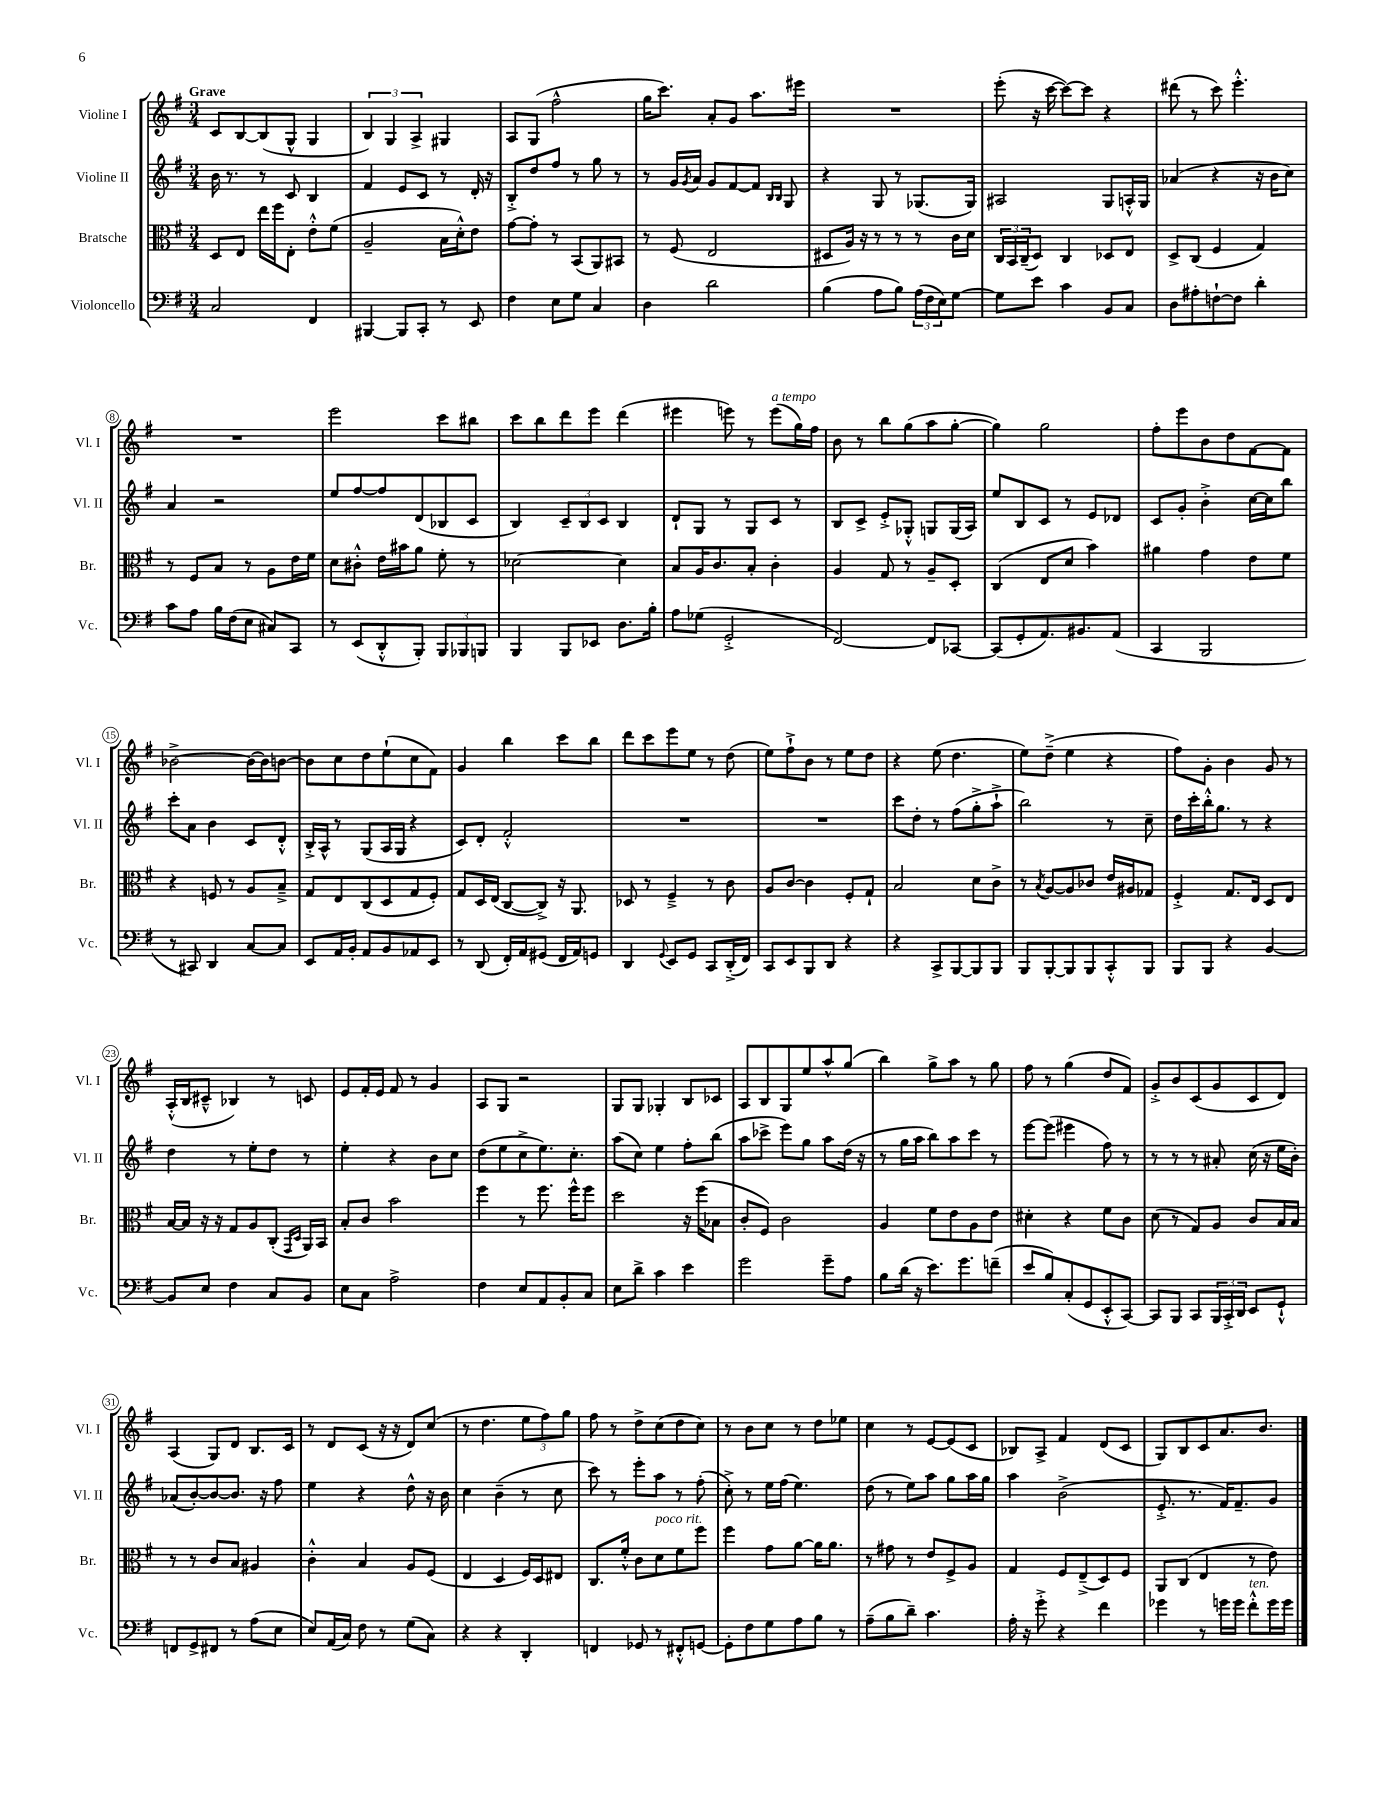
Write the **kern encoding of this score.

**kern	**kern	**kern	**kern
*part4	*part3	*part2	*part1
*staff4	*staff3	*staff2	*staff1
*I"Violoncello	*I"Bratsche	*I"Violine II	*I"Violine I
*I'Vc.	*I'Br.	*I'Vl. II	*I'Vl. I
*clefF4	*clefC3	*clefG2	*clefG2
*k[f#]	*k[f#]	*k[f#]	*k[f#]
*M3/4	*M3/4	*M3/4	*M3/4
=1	=1	=1	=1
!	!	!	!LO:TX:a:B:t=Grave
2C/	8D/L	16b\	8c/L
.	.	8.r	.
.	8E/J	.	[8B/
.	16ee\LL	8r	(8B/]
.	16ff#\J	.	.
.	8E'\J	8c/	8G^^/J
4FF#/	8e'^^\L	4B/	4G/
.	(8f#\J	.	.
=2	=2	=2	=2
[4BBB#X/	2A~/	4f#/	6B/)
.	.	.	6G/
8BBB#/L]	.	8e/L	.
.	.	.	6A^/
8CC'/J	.	8c/J	.
8r	16B\LL	8r	4G#X/
.	16d'^^\J)	.	.
8EE/	8e\J	16d'/	.
.	.	16r	.
=3	=3	=3	=3
4F#\	[8g\L	8B'^/L	8A/L
.	8g'\J]	8dd/	(8G/J
8E\L	8r	8ff#/J	2ff#^^\
8G\J	(8BB/L	8r	.
4C/	8AA/)	8gg\	.
.	8BB#X/J	8r	.
=4	=4	=4	=4
4D\	8r	8r	16gg\KL
.	.	.	8.ccc\J)
.	(8F#/	16g/LL	.
.	.	8qg/	.
.	.	16a/JJ	.
2d\	2E/	8g/L	8a'/L
.	.	[8f#/	8g/J
.	.	8f#/J]	8.aa\L
.	.	16qqB/LL	.
.	.	16qqB/JJ	.
.	.	8G/	.
.	.	.	16eee#X\Jk
=5	=5	=5	=5
(4B\	8D#X/L	4r	2.r
.	16A/Jk)	.	.
.	16r	.	.
8A\L	8r	8G/	.
8B\J)	8r	8r	.
(24A\LL	8r	(8.G-X/L	.
24F#\	.	.	.
24E\J)	.	.	.
[8G\J	16c\LL	.	.
.	16d\JJ	16G-/Jk)	.
=6	=6	=6	=6
8G\L]	24C/LL	2A#X/	(8eee'\
.	24BB/	.	.
.	(24C~/J	.	.
8e\J	8D/J)	.	16r
.	.	.	[16ccc\
4c\	4C/	.	8ccc\L_)
.	.	.	8ccc\J]
8BB/L	8D-X/L	8G/L	4r
8C/J	8E/J	16An'^^/L	.
.	.	16G/JJ	.
=7	=7	=7	=7
8D\L	8D^/L	(4a-X/	(8ddd#X\
8A#X'\	(8C/J	.	8r
[8Fn`\	4F#/	4r	8ccc\)
8F\J]	.	.	4.eee'^^\
4d'\	4G/)	16r	.
.	.	16b\KL	.
.	.	8cc\J)	.
!!LO:LB:g=z
=8	=8	=8	=8
8c\L	8r	4a/	2.r
8A\J	8F#/L	.	.
16B\LL	8B/J	2r	.
(16F#\J	.	.	.
8E\J	8r	.	.
8C#X/L)	8A\L	.	.
8CC/J	16e\L	.	.
.	16f#\JJ	.	.
=9	=9	=9	=9
8r	8d\L	8ee/L	2eee\
(8EE/L	8c#X'^^\J	[8ff#/	.
8DD'^^/	16e\LL	8ff#/]	.
.	16b#X\J	.	.
8BBB'/J)	8a\J	(8d/	.
12BBB/L	8f#'\	8B-X/	8ccc\L
12BBB-X/	.	.	.
.	8r	8c/J	8bb#X\J
12BBBn/J	.	.	.
=10	=10	=10	=10
4BBB/	[2d-X\	4B/)	8ccc\L
.	.	.	8bb\
8BBB/L	.	12c~/L	8ddd\
.	.	12B/	.
8EE-X/J	.	.	8eee\J
.	.	12c/J	.
8.D\L	4d-\]	4B/	(4ddd\
16B'\Jk	.	.	.
=11	=11	=11	=11
8A\L	8B/L	8d`/L	4eee#X\
(8G-X\J	16A/K	8G/J	.
.	8.c/	.	.
2GG'^/	.	8r	8eeen\)
.	8B'/J	8G/L	8r
!	!	!	!LO:TX:a:i:t=a tempo
.	4c'\	8c/J	(8eee\L
.	.	8r	16gg\L)
.	.	.	16ff#\JJ
=12	=12	=12	=12
[2FF#/)	4A/	8B/L	8b\
.	.	8c^/J	8r
.	8G/	8e'^/L	8bb\L
.	8r	8G-X'^^/J	(8gg\
8FF#/L]	8A~/L	8Gn/L	8aa\
[8CC-X/J	8D'/J	(16G/L	[8gg'\J
.	.	16A/JJ)	.
=13	=13	=13	=13
(8CC-/L]	(4C/	8ee/L	4gg\])
8GG'/	.	8B/	.
8.AA/)	8E/L	8c/J	2gg\
.	8d/J	8r	.
8.BB#X/	.	.	.
.	4b\)	8e/L	.
(8AA/J	.	8d-X/J	.
=14	=14	=14	=14
4CC/	4a#X\	8c/L	8ff#'\L
.	.	8g'/J	8eee\
2BBB/	4g\	4b'^\	8b\
.	.	.	8dd\
.	8e\L	[16cc\LL	[8f#\
.	.	16cc\J]	.
.	8f#\J	8bb\J	8f#\J]
!!LO:LB:g=z
=15	=15	=15	=15
8r	4r	8ccc'\L	[2b-X^\
8CC#X/)	.	8a\J	.
4DD/	8Fn/	4b\	.
.	8r	.	.
[8C/L	8A/L	8c/L	16b-\LL_
.	.	.	16b-\J]
8C/J]	8B~^/J	8d'^^/J	[8bn\J
=16	=16	=16	=16
8EE/L	8G/L	16B'^/LL	8b\L]
.	.	16A^^/JJ	.
16AA/L	8E/	8r	8cc\
16BB'/JJ	.	.	.
8AA/L	(8C/	(8G/L	8dd\
8BB/	8D/	16A/L	(8ee`\
.	.	16G/JJ	.
8AA-X/	8G/	4r	8cc\
8EE/J	8F#'/J)	.	8f#\J)
=17	=17	=17	=17
8r	8G/L	8c/L)	4g/
(8DD/	16D/L	8d'/J	.
.	(16E/JJ	.	.
16FF#'/LL)	[8C/L	2f#'^^/	4bb\
16AA/J	.	.	.
(8GG#X/J	8C^/J])	.	.
16FF#/LL	16r	.	8ccc\L
16AA/J)	8.AA/	.	.
8GGn/J	.	.	8bb\J
=18	=18	=18	=18
4DD/	8D-X/	2.r	8ddd\L
.	8r	.	8ccc\
8qqGG/	.	.	.
8EE/L	4F#~^/	.	8eee\
8GG/J	.	.	8ee\J
8CC/L	8r	.	8r
(16DD'^/L	8c\	.	(8dd\
16FF#/JJ)	.	.	.
=19	=19	=19	=19
8CC/L	8A/L	2.r	8ee\L)
8EE/	[8c/J	.	8ff#`^\
8BBB/	4c\]	.	8b\J
8DD/J	.	.	8r
4r	8F#'/L	.	8ee\L
.	8G`/J	.	8dd\J
=20	=20	=20	=20
4r	2B/	8ccc\L	4r
.	.	8dd'\J	.
8CC^/L	.	8r	(8ee\
[8BBB/	.	(8ff#\L	4.dd\
8BBB/]	8d\L	8gg'^\	.
8BBB/J	8c^\J	8aa`^\J	.
=21	=21	=21	=21
8BBB/L	8r	2bb\)	8ee\L)
.	8qB/	.	.
[8BBB'/	[8A/L	.	(8dd~^\J
8BBB/]	8A/]	.	4ee\
8BBB/	8c-X/J	.	.
8CC'^^/	16e/LL	8r	4r
.	16A#X/J	.	.
8BBB/J	8G-X/J	8cc~\	.
=22	=22	=22	=22
8BBB/L	4F#'^/	16dd\LL	8ff#\L)
.	.	16ccc'\	.
8BBB/J	.	16bb'^^\J	8g'\J
.	.	8.gg\J	.
4r	8.G/L	.	4b\
.	.	8r	.
.	16E/Jk	.	.
[4BB/	8D/L	4r	8g/
.	8E/J	.	8r
!!LO:LB:g=z
=23	=23	=23	=23
8BB/L]	[16B/LL	4dd\	(16A'^^/LL
.	16B/JJ]	.	16B/J
8E/J	16r	.	8c#X~^^/J
.	16r	.	.
4F#\	8G/L	8r	4B-X/)
.	8A/	8ee'\L	.
8C/L	(8C'/J	8dd\J	8r
.	16qqGG/LL	.	.
.	16qqD/JJ	.	.
8BB/J	16AA/LL)	8r	8cn/
.	16BB/JJ	.	.
=24	=24	=24	=24
8E\L	8B'/L	4ee'\	8e/L
8C\J	8c/J	.	16f#'/L
.	.	.	16e/JJ
2A^\	2b\	4r	8f#/
.	.	.	8r
.	.	8b\L	4g/
.	.	8cc\J	.
=25	=25	=25	=25
4F#\	4ff#\	(8dd\L	8A/L
.	.	8ee\	8G/J
8E/L	8r	8cc^\	2r
8AA/	8.ff#\	8.ee\)	.
8BB'/	.	.	.
.	16ff#^^\KL	8.cc'\J	.
8C/J	8ff#\J	.	.
=26	=26	=26	=26
8E\L	2dd\	(8aa\L	8G/L
8d^\J	.	8cc\J)	8G/J
4c\	.	4ee\	4G-X'/
4e\	16r	8ff#'\L	8B/L
.	(16ff#\KL	.	.
.	8B-X\J	(8bb\J	8c-X/J
=27	=27	=27	=27
2g\	8c'/L	8aa\L	8A/L
.	8F#/J)	8ccc-X^\J	8B/
.	2c\	8eee\L)	8G/
.	.	8gg\J	8ee/
8g~\L	.	8aa\L	8aa^^/
8A\J	.	(16dd\Jk	(8gg/J
.	.	16r	.
=28	=28	=28	=28
8B\L	4A/	8r	4bb\)
(16d\Jk	.	16gg\LL	.
16r	.	16aa\JJ	.
8.e\L)	8f#\L	8bb\L)	8gg^\L
.	8e\	8aa\	8aa\J
8.g\	.	.	.
.	8A\	8ccc\J	8r
(8fn~\J	8e\J	8r	8gg\
=29	=29	=29	=29
8e/L	4d#X'\	[8eee\L	8ff#\
8B/)	.	(8eee\J]	8r
(8C'/	4r	4eee#X\	(4gg\
8GG/	.	.	.
8EE'^^/	8f#\L	8ff#\)	8dd/L
[8CC/J)	8c\J	8r	8f#/J)
=30	=30	=30	=30
8CC/L]	(8d\	8r	8g'^/L
8BBB/J	8r	8r	8b/
8CC/L	8G/L)	8r	(8c/
24BBB/L	8A/J	8a#X'/	8g/
24CC'^/	.	.	.
24DD/JJ	.	.	.
8EE/L	8c/L	(16cc\	8c/
.	.	16r	.
8GG`^^/J	16B/L	16ee\LL	8d/J)
.	16B/JJ	16b'\JJ)	.
!!LO:LB:g=z
=31	=31	=31	=31
8FFn/L	8r	(8a-X/L	(4A/
8GG^/	8r	[8b'/)	.
8FF#X/J	8c/L	8b/_	8G/L)
8r	8B/J	8.b/J]	8d/J
(8A\L	4A#X/	.	8.B/L
.	.	16r	.
8E\J	.	8ff#\	.
.	.	.	16c/Jk
=32	=32	=32	=32
8E/L)	4c'^^\	4ee\	8r
(16AA/L	.	.	8d/L
16C/JJ)	.	.	.
8F#\	4B/	4r	(8c/J
8r	.	.	16r
.	.	.	16r
(8G\L	8A/L	8dd^^\	8d/L)
8C\J)	(8F#/J	16r	(8cc/J
.	.	16b\	.
=33	=33	=33	=33
4r	4E/	4cc\	8r
.	.	.	4.dd\
4r	4D/	(4b~\	.
4DD'/	16F#/LL)	8r	12ee\L
.	16D/J	.	.
.	.	.	12ff#\)
.	8E#X/J	8cc\	.
.	.	.	12gg\J
=34	=34	=34	=34
4FFn/	8.C/L	8ccc\)	8ff#\
.	.	8r	8r
.	16f#'^^/Jk	.	.
8GG-X/	8c\L	8eee'\L	8dd^\L
!	!LO:TX:a:i:t=poco rit.	!	!
8r	8d\	8aa\J	(8cc\
8FF#X'^^/L	8f#\	8r	8dd\
[8GGn/J	8ff#\J	(8ff#'\	8cc\J)
=35	=35	=35	=35
8GG'\L]	4ff#\	8cc'^\)	8r
8F#\	.	8r	8b\L
8G\	8g\L	16ee\LL	8cc\J
.	.	(16ff#\JJ	.
8A\	[8a\J	4.ee\)	8r
8B\J	16a\KL]	.	8dd\L
.	8.a\J	.	.
8r	.	.	8ee-X\J
=36	=36	=36	=36
(8A~\L	8r	(8dd\	4cc\
8B\	8g#X\	8r	.
8d~\J)	8r	8ee\L)	8r
4.c\	8e/L	8aa\J	[8e/L
.	8F#^/	8gg\L	(8e/]
.	8A/J	16aa\L	8c/J
.	.	16gg\JJ	.
=37	=37	=37	=37
16A'\	4G/	4aa\	8B-X/L)
16r	.	.	.
8g'^\	.	.	8A^/J
4r	8F#/L	(2b^\	4f#/
.	(8E~^/	.	.
4f#\	8D/)	.	(8d/L
.	8F#/J	.	8c/J
=38	=38	=38	=38
4g-X\	8AA/L	8.e'^/	8G/L)
.	(8C/J	.	8B/
.	.	8.r	.
8r	4E/	.	8c/
16gn\LL	.	16f#/KL)	8.a/
16g\JJ	.	8.f#~/	.
!LO:TX:a:i:t=ten.	!	!	!
8f#'^^\L	8r	.	.
.	.	.	8.b/J
16g\L	8e\)	8g/J	.
16g\JJ	.	.	.
==	==	==	==
*-	*-	*-	*-
